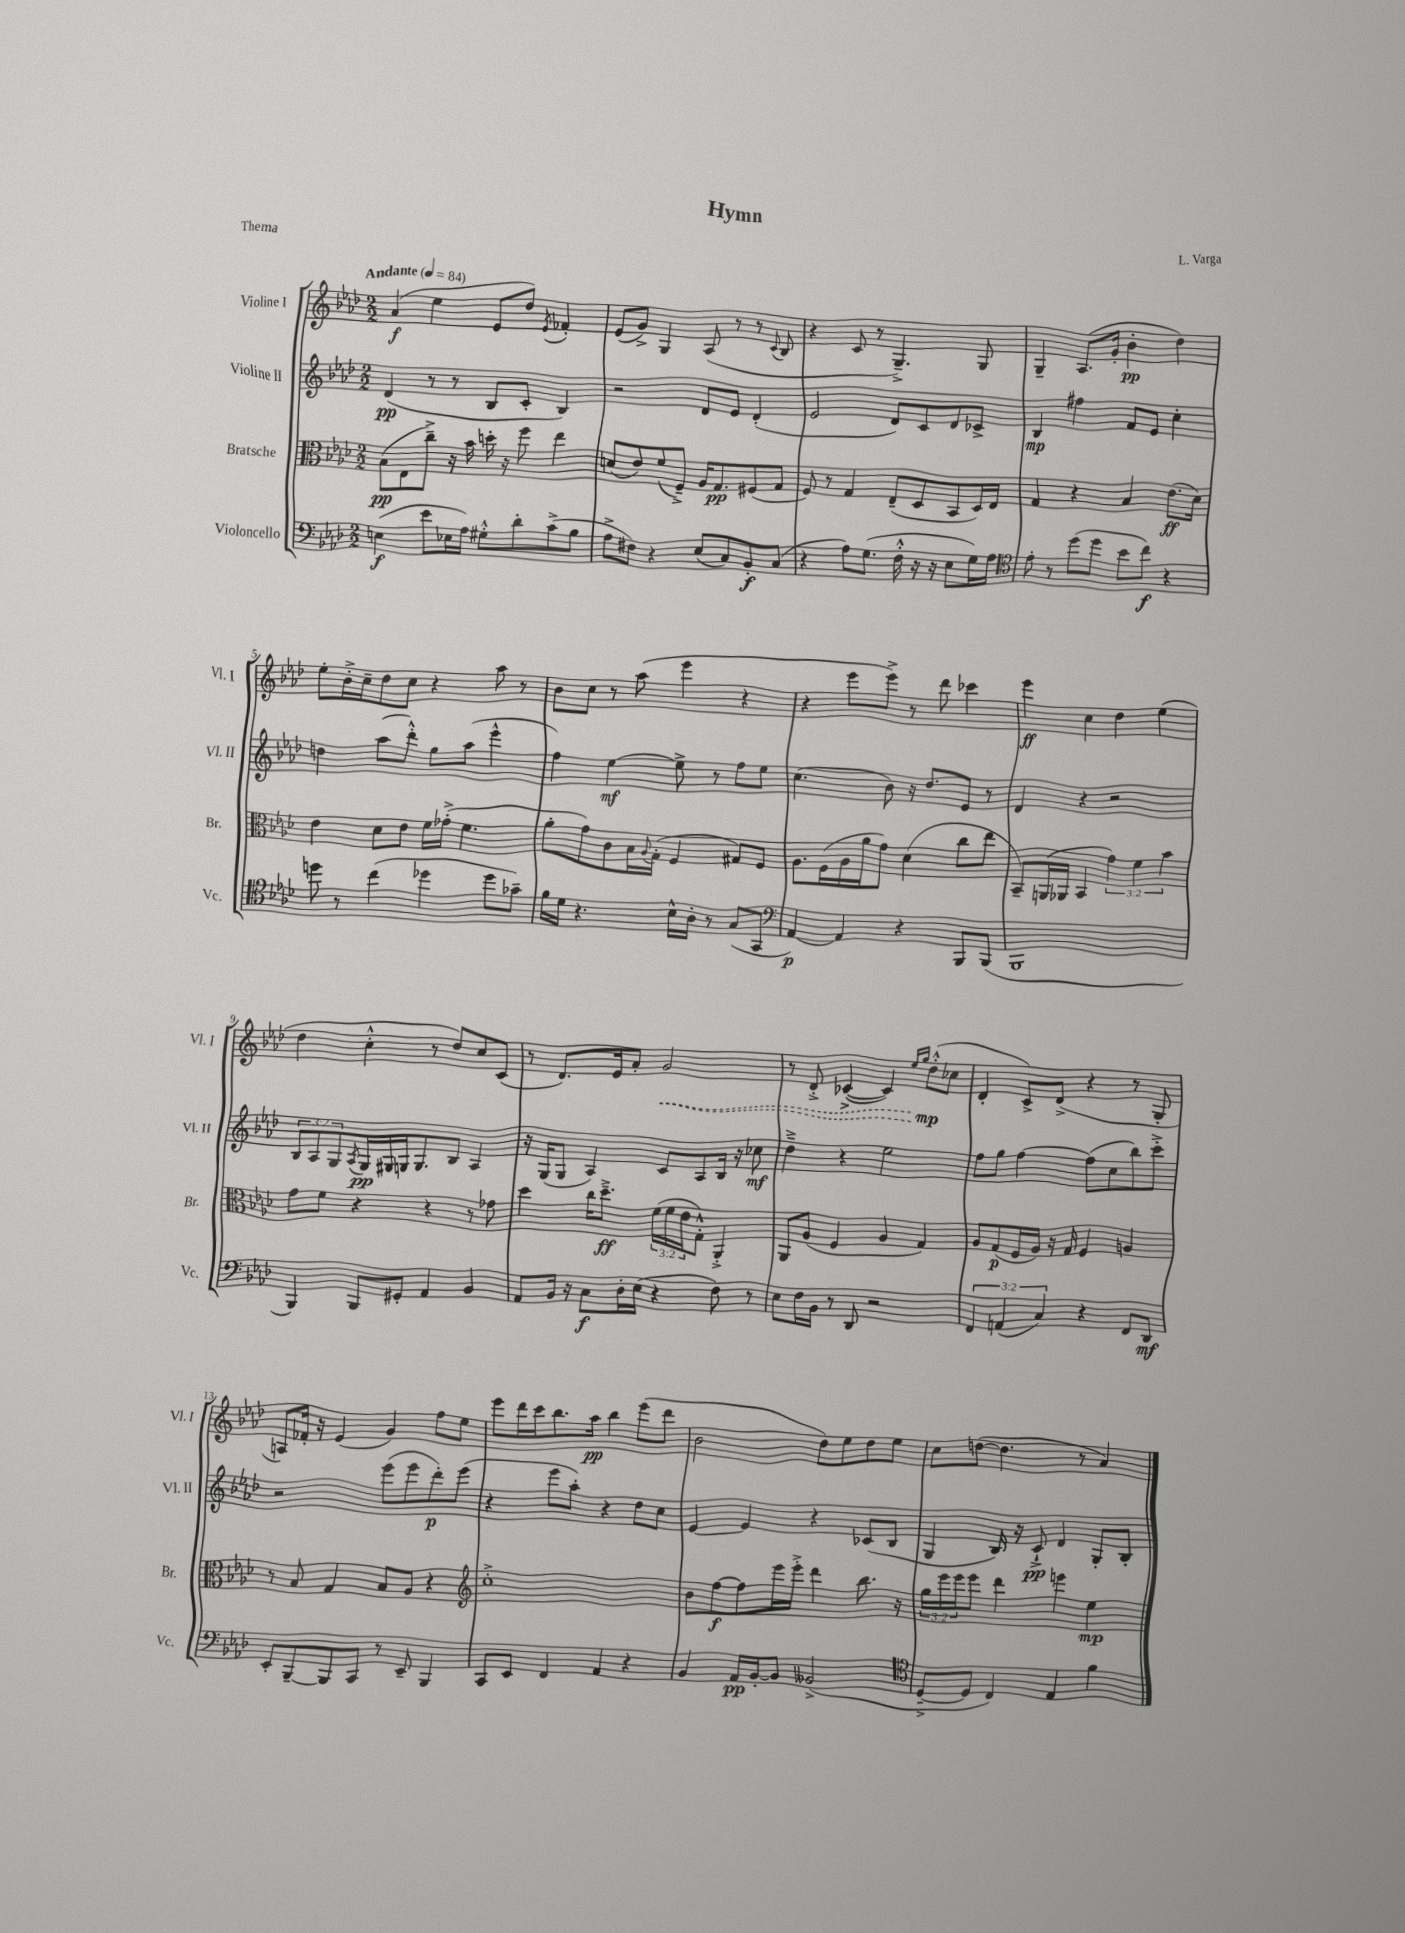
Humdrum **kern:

**kern	**kern	**kern	**kern
*staff4	*staff3	*staff2	*staff1
*clefF4	*clefC3	*clefG2	*clefG2
*k[b-e-a-d-]	*k[b-e-a-d-]	*k[b-e-a-d-]	*k[b-e-a-d-]
*M2/2	*M2/2	*M2/2	*M2/2
*MM84	*MM84	*MM84	*MM84
(4E	(8B-	(4d-	(4a-
.	8E-	.	.
8e-	8cc~^)	8r	4ee-
16E-	16r	8r	.
16A-)	16b-	.	.
8G#'^^	16dd'	8B-	8e-
.	16r	.	.
8d-'	8ff	8c'	8dd-)
.	.	.	8qe-
(8c^	4ee-	4B-)	4f-'
8B-	.	.	.
=	=	=	=
8A-^	(8d	2r	(8e-
8F#)	8e-)	.	8g^)
4r	(8f	.	4G
.	8F~^)	.	.
(8E-	16A-	8d-	(8A-
.	8.G	.	.
8C)	.	8e-	8r
8BB-'	(8F#	(4d-'	8r
.	.	.	8qqc
(8C	8G	.	8B-
=	=	=	=
4r	8F)	2e-	4r
.	8r	.	.
8A-)	4G	.	8c
(8.G	.	.	8r
.	(8E-~	8d-)	4.G~^)
16F'^^	.	.	.
16r	8D-	8c	.
16r	.	.	.
8E-	8BB-	8d-	.
16G)	16D-)	8c-^	8G
16A-	16E-	.	.
=	=	=	=
*clefC4	*	*	*
8e-'	4G	4B-	4G~
8r	.	.	.
(8dd-	4r	4ff#	(8.A-
8dd-	.	.	.
.	.	.	16g'
8b-	4B-	8f	4b-'
8cc)	.	8e-	.
4r	(8.e-	4cc'	4dd-)
.	16d-)	.	.
=	=	=	=
8dd	4e-	4dd	8ee-'
8r	.	.	16b-'^
.	.	.	16cc~
(4cc	8d-	(8aa-	8dd-
.	8e-	8ddd-'^^)	8cc
4dd-	16f	8gg	4r
.	(16g-'^	.	.
.	4.f	(8aa-	.
8dd-	.	4eee-^^	8aa-
8g-~)	.	.	8r
=	=	=	=
16f	8a-'	4ff)	8b-
16d-	.	.	.
4.r	8g)	.	8cc
.	8c	[4ee-	8r
.	16B-	.	(8aa-
.	8qqA-	.	.
.	(16G'	.	.
16B-^^	4F	8ee-^]	4eee-
16A-'	.	.	.
8r	.	8r	.
(8G	8G#)	8ff	4r
8GG	8F	8ee-	.
=	=	=	=
*clefF4	*	*	*
[4AA-)	8.A-	(4.cc	4r
.	(16F	.	.
4AA-]	16A-	.	8eee-
.	16a-	.	.
.	8g)	8b-)	8eee-^)
4r	(4d-	16r	8r
.	.	8.dd-	.
.	.	.	8ddd-
8BBB-	8cc	8e-	4ccc-
(8BBB-	8ee-	8r	.
=	=	=	=
1BBB-	8BB-~)	4d-	4eee-
.	(16AA	.	.
.	16AA-	.	.
.	4BB-	4r	4cc
.	6g)	2r	4dd-
.	6f	.	.
.	.	.	(4ee-
.	6b-	.	.
=	=	=	=
4BBB-)	8g	12B-	4dd-
.	.	12A-	.
.	8f	.	.
.	.	12G	.
.	.	8qA-	.
8BBB-	4r	16G	4cc'^^
.	.	16G#	.
8GG#'	.	16G	.
.	.	8.G	.
4AA-	4r	.	8r
.	.	8B-	8dd-)
4BB-	8r	4A-	8cc
.	8g-	.	(8c
=	=	=	=
8AA-	4dd-	16r	8r
.	.	(16G	.
16BB-	.	8G	8.d-)
16r	.	.	.
8C	16cc	4A-)	.
.	8.dd-~^	.	16e-
16D-'	.	.	8a-'
(16E-	.	.	.
4r	(24f	8c	2g
.	24f	.	.
.	24e-	.	.
.	8G'^^)	8A-	.
8F)	4AA-'^	16B-	.
.	.	16r	.
8r	.	8cc-	.
=	=	=	=
8E-	8AA-	4dd-~^	8r
16F	(8A-	.	8d-'^
16BB-	.	.	.
8r	4F	4r	([4c-^
8DD-	.	.	.
2r	4A-	2ee-	4c-])
.	.	.	16qqee-
.	.	.	16qqgg
.	4G)	.	(8dd-'^^
.	.	.	8cc-
=	=	=	=
6FF	8A-	8ff	4d-'
.	(8G	8gg	.
(6AA	.	.	.
.	16F	[4ff	8c^)
.	16A-)	.	.
6C)	.	.	.
.	16r	.	(8d-^
.	16G	.	.
4r	4F	(8ff]	4r
.	.	8cc	.
8FF	4A	8bb-)	8r
8DD-	.	8ccc'^	8G'
=	=	=	=
8EE-'	8r	2r	8A)
[8BBB-~	8B-	.	16f-'
.	.	.	16r
8BBB-]	4G	.	(4e-
8CC	.	.	.
8r	8B-	(8eee-	4g)
8EE-~	8A-	8eee-	.
4BBB-	4r	8ddd-')	8ff
.	.	(8eee-	8ee-
=	=	=	=
*	*clefG2	*	*
8CC	1cc'^	4r	8eee-
8EE-	.	.	16ddd-
.	.	.	16ccc
4FF	.	8eee-	8.bb-
.	.	8aa-')	.
.	.	.	16aa-
4AA-	.	4r	4bb-
4r	.	8dd-	(8eee-
.	.	8cc	8ddd-
=	=	=	=
4BB-	8b-	[4e-	2b-
.	[8ff	.	.
16AA-	8ff]	4e-]	.
[16BB-'	.	.	.
8BB-]	16eee-	.	.
.	16eee-'^	.	.
(2BB--^	4ddd-	4r	8dd-)
.	.	.	8ee-
.	8.bb-	(8c-	8dd-
.	.	8B-	8ee-
.	16r	.	.
=	=	=	=
*clefC4	*	*	*
[8D-~^	24gg	4G	8cc
.	24eee-	.	.
.	24eee-	.	.
8D-]	8eee-	.	([8dd
4C)	4ddd-	16B-)	4.dd]
.	.	16r	.
.	.	8c`^	.
4E-	4eee	4d-	.
.	.	.	8r
4f	4ee-	8G'	4a-)
.	.	8B-'	.
==	==	==	==
*-	*-	*-	*-
